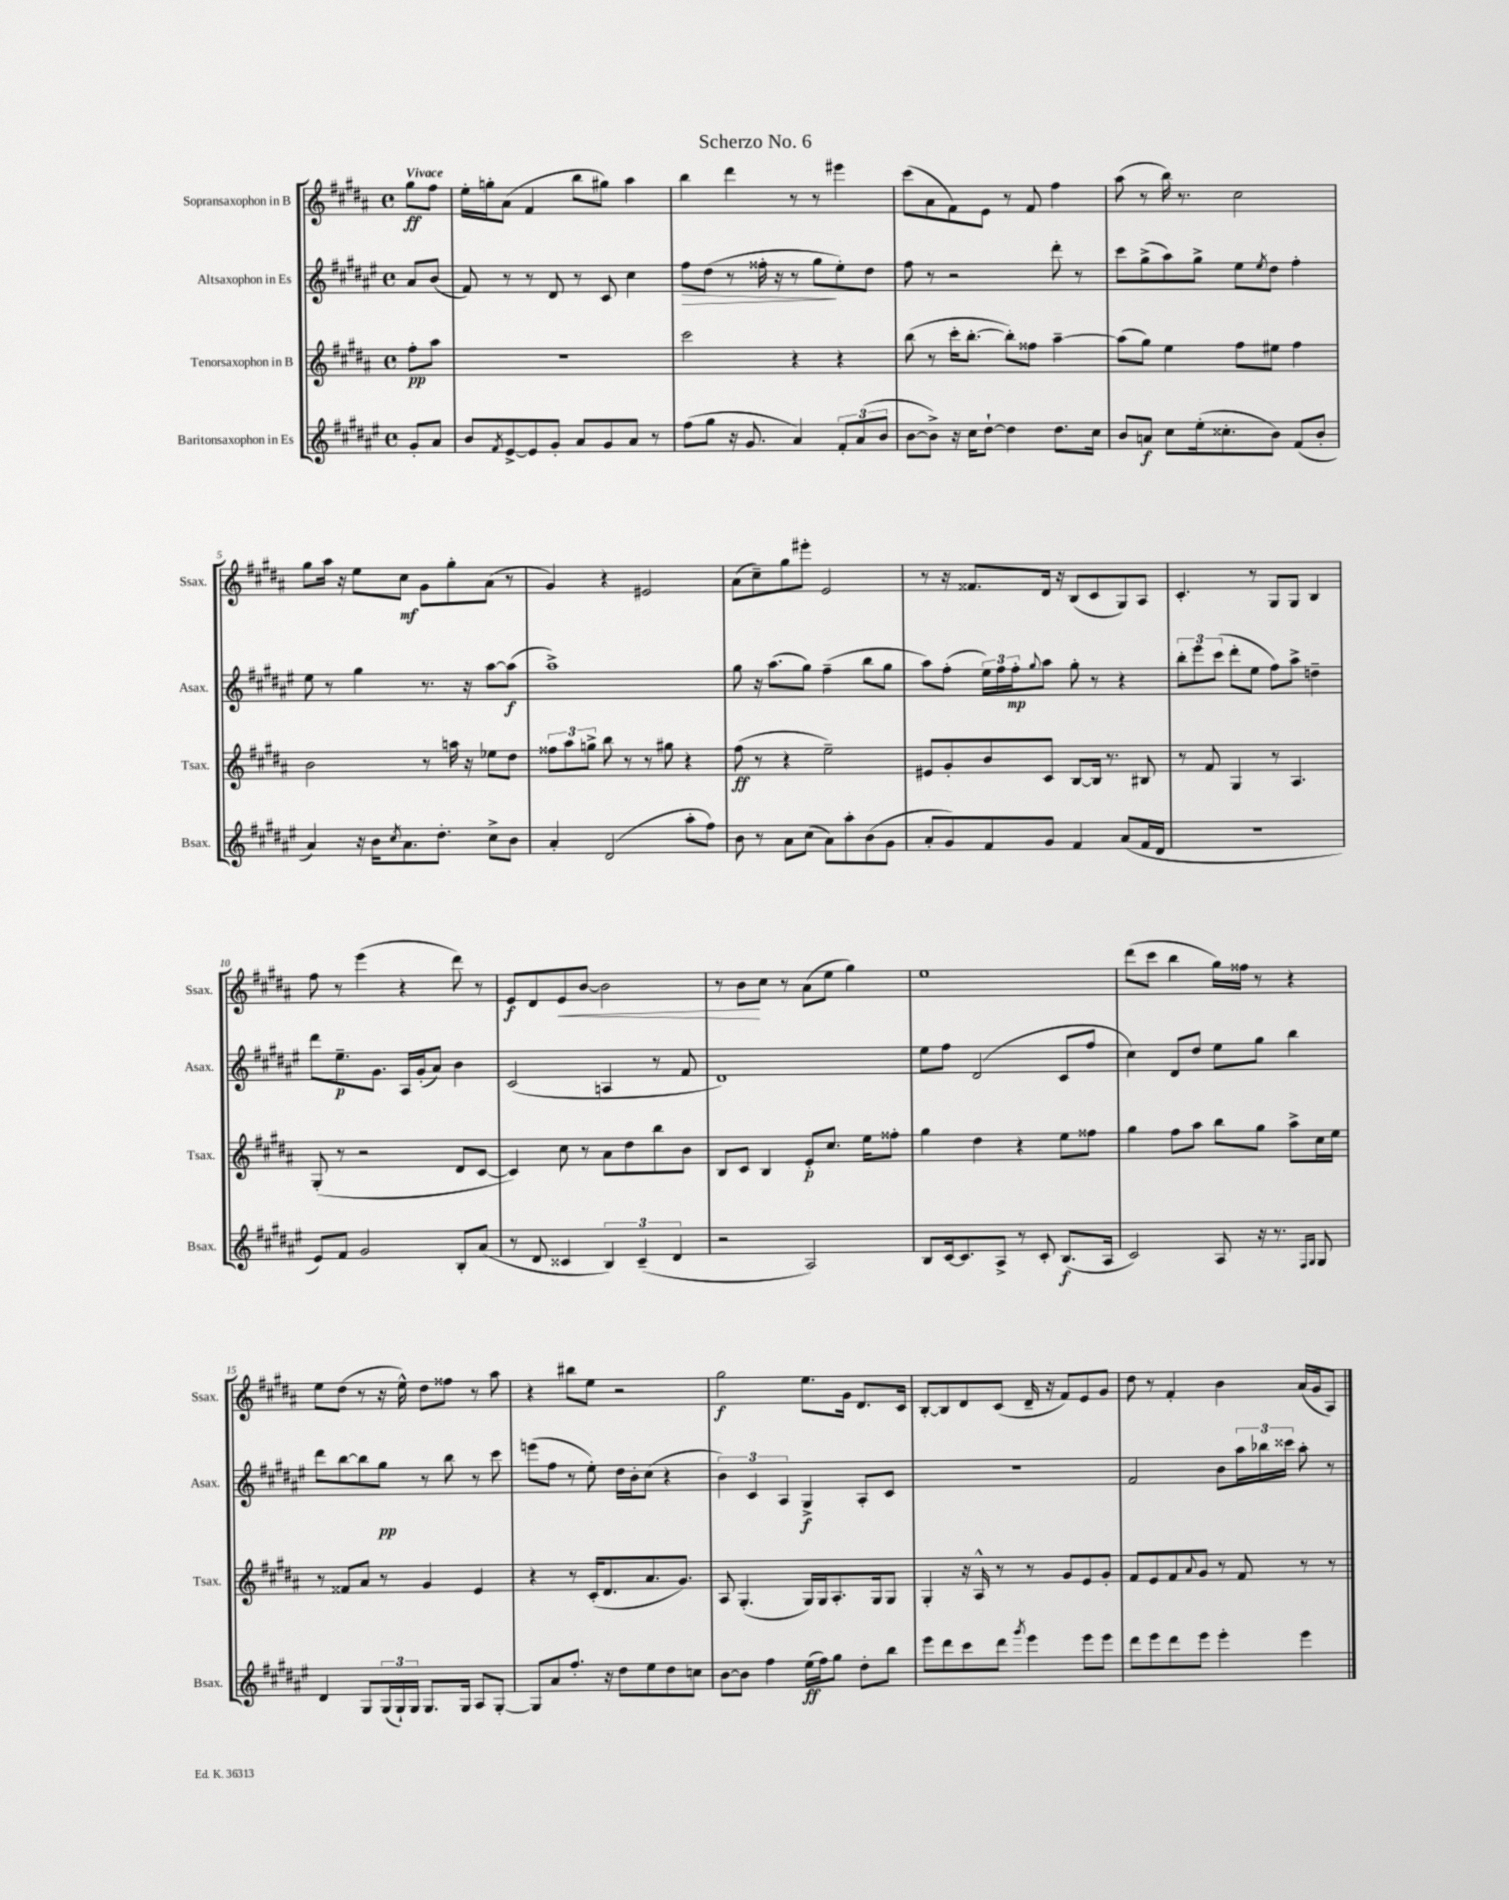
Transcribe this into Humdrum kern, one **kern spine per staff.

**kern	**kern	**kern	**kern
*staff4	*staff3	*staff2	*staff1
*clefG2	*clefG2	*clefG2	*clefG2
*k[f#c#g#d#a#e#]	*k[f#c#g#d#a#]	*k[f#c#g#d#a#e#]	*k[f#c#g#d#a#]
*M4/4	*M4/4	*M4/4	*M4/4
*met(c)	*met(c)	*met(c)	*met(c)
8g#'	8ff#'	8a#	8gg#
8a#	8aa#	(8b	8ff#
=	=	=	=
8b	1r	8f#)	16ee'
.	.	.	16gg'
8qf#	.	.	.
[8e#^	.	8r	(8a#
8e#]	.	8r	4f#
8g#'	.	8d#	.
8a#	.	8r	8bb
8g#	.	8c#	8gg#)
8a#	.	4cc#	4aa#
8r	.	.	.
=	=	=	=
(8ff#	2ccc#	8ff#	4bb
8gg#	.	(8dd#	.
16r	.	8r	4ddd#
8.g#	.	.	.
.	.	16ff##'	.
.	.	16r	.
4a#)	4r	8r	8r
.	.	8gg#	8r
12f#'	4r	8ee#')	4eee#
(12a#	.	.	.
.	.	8dd#	.
12b	.	.	.
=	=	=	=
[8b	(8bb	8ff#	(8ccc#
8b^])	8r	8r	8a#
16r	16ccc#'	2r	8f#)
16cc#	[8.bb'	.	.
[8dd#`	.	.	8e
4dd#]	8bb'])	.	8r
.	8ff##	.	8f#
8.dd#	[4aa#~	8ddd#'	4ff#
.	.	8r	.
16cc#	.	.	.
=	=	=	=
8b	(8aa#]	8ccc#	(8aa#
8a	8gg#)	(8gg#^	8r
8cc#	4ee	8aa#)	16bb)
.	.	.	8.r
(16ee#'	.	8gg#^	.
8.cc##'	.	.	.
.	8ff#	8ee#	2cc#
.	.	8qee#	.
8b)	8ee#	8dd#	.
(8f#	4ff#	4ff#'	.
8b'	.	.	.
=	=	=	=
4a#)	2b	8ee#	8gg#
.	.	8r	16aa#
.	.	.	16r
16r	.	4gg#	8ee
16b	.	.	.
8qcc#	.	.	.
8.a#	.	.	8cc#
.	8r	8.r	8g#
8.dd#'	.	.	.
.	16aa	.	8gg#'
.	16r	16r	.
8cc#^	8ee-	[8aa#	(8a#
8b	8dd#	(8aa#]	8r
=	=	=	=
4a#'	12ff##	1aa#^)	4g#)
.	12aa#	.	.
.	12gg^	.	.
(2d#	8bb	.	4r
.	8r	.	.
.	8r	.	2e#
.	8gg#	.	.
8aa#'	4r	.	.
8ff#)	.	.	.
=	=	=	=
8b	(8ff#	8gg#	(8a#
8r	8r	16r	8cc#~)
.	.	(8.aa#	.
8a#	4r	.	8gg#
(8cc#	.	8gg#)	8eee#'
8a#)	2ee~)	(4ff#~	2e
8aa#'	.	.	.
(8b	.	8bb	.
8g#	.	8gg#	.
=	=	=	=
8a#'	8e#	8aa#)	8r
8g#)	8g#'	(8ff#'	16r
.	.	.	8.f##
8f#	8b	24ee#)	.
.	.	24ff#	.
.	.	24ff#'	.
.	.	8qqgg#	.
8g#	8c#	8aa#	16d#
.	.	.	16r
4f#	[8B	8gg#'	(8B
.	16B]	8r	8c#
.	8.r	.	.
(8a#	.	4r	8G#)
16f#	8B#	.	8A#
16d#	.	.	.
=	=	=	=
1r	8r	12bb'	4.c#'
.	.	12eee#	.
.	8f#	.	.
.	.	(12ccc#	.
.	4G#	8ddd#'	.
.	.	8ee#	8r
.	8r	8ff#)	8G#
.	4.A#	8aa#^	8G#
.	.	4dd~	4B
=	=	=	=
8e#)	(8G#'	8ddd#	8ff#
8f#	8r	8.ee#~	8r
2g#	2r	.	(4eee
.	.	8.g#	.
.	.	16A#	4r
.	.	(16g#'	.
.	.	8a#)	.
8B'	8d#	4b	8ddd#)
(8a#	[8c#	.	8r
=	=	=	=
8r	4c#])	(2c#	8e
8d#	.	.	8d#
4c##	8cc#	.	8e
.	8r	.	[8b
6B)	8a#	4A	2b]
.	8dd#	.	.
(6c##~	.	.	.
.	8bb	8r	.
6d#	.	.	.
.	8b	8f#	.
=	=	=	=
2r	8B	1d#)	8r
.	8c#	.	8b
.	4B	.	8cc#
.	.	.	8r
2A#)	8e'	.	(8a#
.	8.cc#	.	8ee
.	.	.	4gg#)
.	16ee	.	.
.	8ff##'	.	.
=	=	=	=
8B	4gg#	8ee#	1ee
[16c#	.	8ff#	.
8.c#]	.	.	.
.	4dd#	(2d#	.
8A#^	.	.	.
8r	4r	.	.
8c#'	.	.	.
(8.B	8ee	8c#	.
.	8ff##	8ff#	.
16A#	.	.	.
=	=	=	=
2c#)	4gg#	4cc#)	(8ddd#
.	.	.	8ccc#
.	8ff#	8d#	4bb
.	8aa#	8dd#	.
8A#	8bb	8ee#	16gg#)
.	.	.	16ff##
16r	8gg#	8gg#	8r
8.r	.	.	.
.	8aa#^	4bb	4r
16qqF#	.	.	.
16qqG#	.	.	.
8G#	16cc#	.	.
.	16ee	.	.
=	=	=	=
4d#	8r	8ddd#	8ee
.	8f##	[8bb	(8dd#
8G#	8a#	8bb]	8r
(24G#	8r	8gg#	16r
24G#`)	.	.	.
.	.	.	16ee^^)
24G#	.	.	.
8.G#	4g#	8r	8dd#
.	.	8bb	8ff##
16G#	.	.	.
8A#	4e	8r	8r
[8G#'	.	8ccc#	8aa#
=	=	=	=
8G#]	4r	(8eee	4r
8a#	.	8ff#	.
8.ff#'	8r	8r	8bb#
.	(16c#'	8ee#')	8ee
16r	8.d#	.	.
8dd#	.	16dd#	2r
.	.	16b'	.
8ee#	8.a#	(8cc#	.
8dd#	.	4r	.
.	8.g#)	.	.
8cc	.	.	.
=	=	=	=
[8b	8A#	6b)	2gg#
8b]	(4.G#'	.	.
.	.	6c#	.
4ff#	.	.	.
.	.	6A#	.
(16ee#	16G#)	4G#^	8.ee
16ff#)	16G#	.	.
8gg#	8.A#'	.	.
.	.	.	16g#
8dd#'	.	8A#'	8.d#
.	16G#	.	.
8bb	8G#	8c#	.
.	.	.	16c#
=	=	=	=
8eee#	4G#'	1r	[8B'
8ddd#	.	.	8B]
8ccc#	16r	.	8d#
.	16A#^^	.	.
8ddd#	8r	.	(8c#
8qggg#	.	.	.
4eee#	8r	.	16d#~
.	.	.	16r
.	8g#	.	8f#)
8eee#	8e	.	8e
8eee#	8g#'	.	8g#
=	=	=	=
8ddd#	8f#	2f#	8dd#
8eee#	8e	.	8r
8ddd#	8f#	.	4f#'
.	8qqa#	.	.
8eee#	8g#	.	.
4eee#'	8r	8b	4b
.	8f#	24aa#	.
.	.	24bb-	.
.	.	24ccc##	.
4eee#	8r	8aa#'	(16a#
.	.	.	16g#
.	8r	8r	8A#)
==	==	==	==
*-	*-	*-	*-
